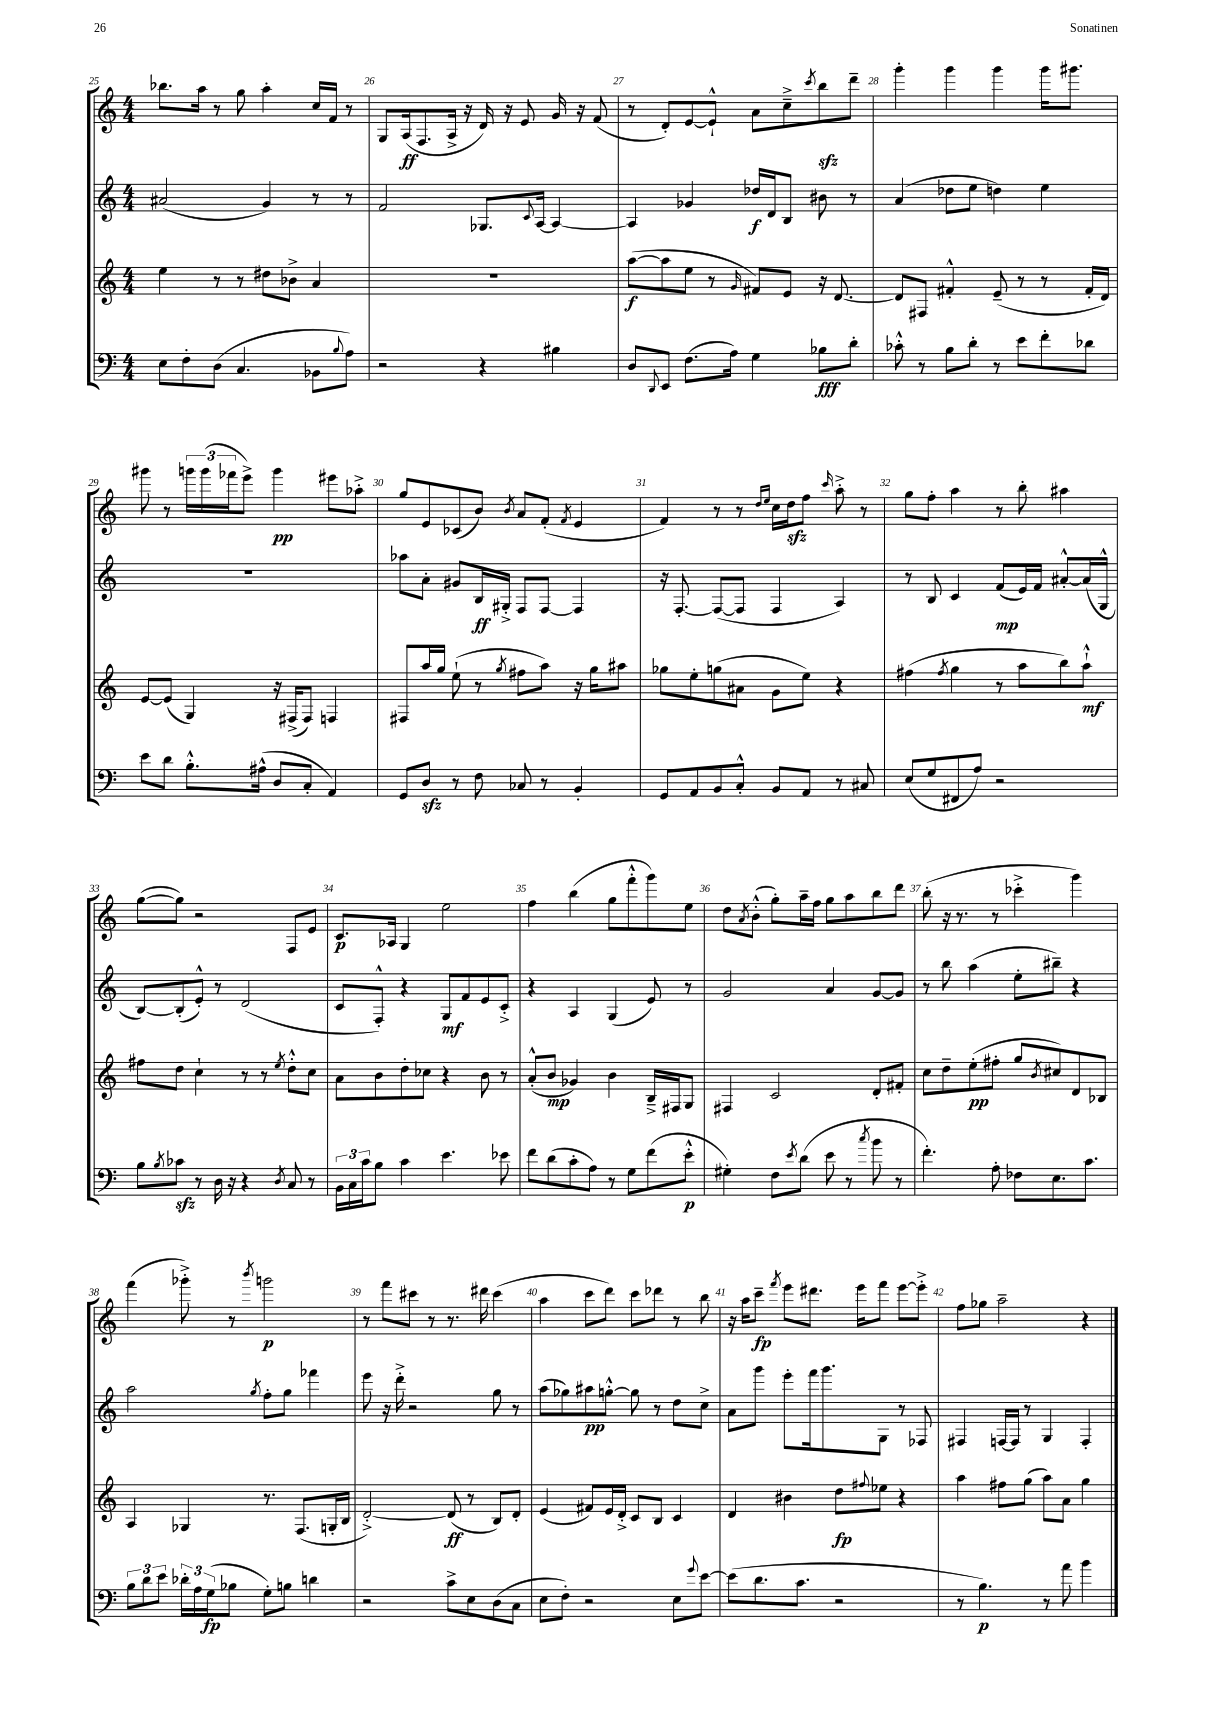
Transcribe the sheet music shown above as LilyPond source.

<<
\new StaffGroup <<
\new Staff = "s0" {
    \clef treble \key c \major \numericTimeSignature \time 4/4
    bes''8. a''16 r8 g''8 a''4-. c''16 f'16 r8 |
    g8 a16\ff( f8. a16-> r16 d'16) r16 e'8 g'16 r16 f'8( |
    r8 d'8-.) e'8~ e'8-!-^ a'8 c''8---> \acciaccatura { c'''8 } b''8\sfz d'''8-- |
    g'''4-. g'''4 g'''4 g'''16 gis'''8. |
    gis'''8 r8 \tuplet 3/2 { g'''16 g'''16( fes'''16 } e'''8->) g'''4\pp eis'''8 aes''8-.-> |
    g''8 e'8 ces'8( b'8) \acciaccatura { b'8 } a'8 f'8-.( \acciaccatura { f'8 } e'4 |
    f'4) r8 r8 \grace { d''16 e''16 } c''16 d''16\sfz f''8 \grace { c'''16 } a''8-.-> r8 |
    g''8 f''8-. a''4 r8 b''8-. ais''4 |
    g''8~( g''8) r2 f8 e'8 |
    c'8.\p aes16 g4 e''2 |
    f''4 b''4( g''8 f'''8-.-^ g'''8) e''8 |
    d''8 \acciaccatura { a'8 } b'8-.-^( g''8-.) a''16-- f''16 g''8 a''8 b''8 d'''8 |
    b''8-.( r16 r8. r8 ces'''4-.-> g'''4) |
    f'''4( ges'''8-.->) r8 \acciaccatura { b'''8 } g'''2\p |
    r8 f'''8 cis'''8 r8 r8. dis'''16 cis'''4( |
    a''4 c'''8 d'''8) c'''8 des'''8 r8 b''8 |
    r16 a''16 c'''8--\fp \acciaccatura { f'''8 } e'''8 dis'''8. e'''16 f'''8 e'''8~ e'''8-.-> |
    f''8 ges''8 a''2-- r4 \bar "|." |
}
\new Staff = "s1" {
    \clef treble \key c \major \numericTimeSignature \time 4/4
    ais'2( g'4) r8 r8 |
    f'2 ges8. \appoggiatura { c'8 } a16~ a4~ |
    a4 ges'4 des''16\f d'16 b8 bis'8 r8 |
    a'4( des''8 e''8 d''4) e''4 |
    R1 |
    aes''8 a'8-. gis'8 b16\ff gis16-.-> f8 f8~ f4 |
    r16 f8.~-. f8~( f8 f4 a4) |
    r8 b8 c'4 f'8\mp( e'16) f'16 ais'8~-.-^ ais'16( g16-^ |
    b8~) b8-.( e'8-.-^) r8 d'2( |
    c'8 f8-.-^) r4 g8\mf f'8 e'8 c'8-.-> |
    r4 a4 g4( e'8) r8 |
    g'2 a'4 g'8~ g'8 |
    r8 b''8 a''4( e''8-. bis''8--) r4 |
    a''2 \acciaccatura { g''8 } f''8-. g''8 fes'''4 |
    e'''8 r16 d'''16-.-> r2 g''8 r8 |
    a''8( ges''8) ais''8\pp g''8~-.-^ g''8 r8 d''8 c''8-> |
    a'8 g'''8 e'''8-. f'''16 g'''8. g8 r8 fes8 |
    fis4 f16~ f16 r8 g4 f4-. \bar "|." |
}
\new Staff = "s2" {
    \clef treble \key c \major \numericTimeSignature \time 4/4
    e''4 r8 r8 dis''8 bes'8-> a'4 |
    R1 |
    a''8~\f( a''8 e''8 r8 \grace { g'16 } fis'8) e'8 r16 d'8.~ |
    d'8 fis8 fis'4-.-^ e'8--( r8 r8 fis'16-. d'16) |
    e'8~ e'8( g4) r16 fis16->( fis8) f4 |
    fis8 a''16 g''16 e''8-!( r8 \acciaccatura { g''8 } fis''8 a''8) r16 g''16 ais''8 |
    ges''8 e''8-. g''8( ais'8 g'8 e''8) r4 |
    fis''4( \acciaccatura { fis''8 } g''4 r8 a''8 b''8) a''8-!-^\mf |
    fis''8 d''8 c''4-! r8 r8 \acciaccatura { e''8 } d''8-.-^ c''8 |
    a'8 b'8 d''8-. ces''8 r4 b'8 r8 |
    a'8-.-^( b'8\mp ges'4) b'4 b16---> fis16 g8 |
    fis4 c'2 d'8-. fis'8-. |
    c''8 d''8-- e''8-.\pp( fis''8-. g''8 \acciaccatura { b'8 } cis''8) d'8 bes8 |
    a4 ges4 r8. f8.( g16-. b16 |
    d'2~-.->) d'8\ff( r8 b8) d'8-. |
    e'4( fis'8) e'16 d'16-.-> c'8 b8 c'4 |
    d'4 bis'4 d''8\fp \appoggiatura { fis''8 } ees''8 r4 |
    a''4 fis''8 g''8( a''8) a'8 g''4 \bar "|." |
}
\new Staff = "s3" {
    \clef bass \key c \major \numericTimeSignature \time 4/4
    e8 f8-. d8( c4. bes,8 \appoggiatura { b8 } a8) |
    r2 r4 bis4 |
    d8 \appoggiatura { d,8 } e,8 f8.( a16) g4 bes8\fff d'8-. |
    ces'8-.-^ r8 b8 d'8-. r8 e'8 f'8-. des'8 |
    e'8 d'8 b8.-.-^ ais16-^( d8 c8-. a,4) |
    g,8 d8\sfz r8 f8 ces8 r8 b,4-. |
    g,8 a,8 b,8 c8-.-^ b,8 a,8 r8 cis8 |
    e8( g8 fis,8 a8) r2 |
    b8 \acciaccatura { b8 } ces'8\sfz r8 d16 r16 r4 \acciaccatura { d8 } c8 r8 |
    \tuplet 3/2 { b,16 c16 c'16 } b8 c'4 e'4. ees'8 |
    f'8 d'8( c'8-. a8) r8 g8 f'8( e'8-.-^\p |
    gis4-.) f8 \acciaccatura { e'8 } d'8( e'8 r8 \acciaccatura { c''8 } b'8 r8 |
    f'4.-.) a8-. fes8 e8. c'8. |
    \tuplet 3/2 { b8 d'8 e'8 } \tuplet 3/2 { des'16-. a16 g16\fp( } bes8 g8-.) b8 d'4 |
    r2 c'8-> e8 d8( c8 |
    e8 f8-.) r2 e8 \appoggiatura { g'8 } e'8~ |
    e'8( d'8. c'8. r2 |
    r8 b4.\p) r8 a'8 b'4 \bar "|." |
}
>>
>>
\layout { \context { \Score currentBarNumber = #25 \override BarNumber.break-visibility = ##(#f #t #t) barNumberVisibility = #all-bar-numbers-visible } }
